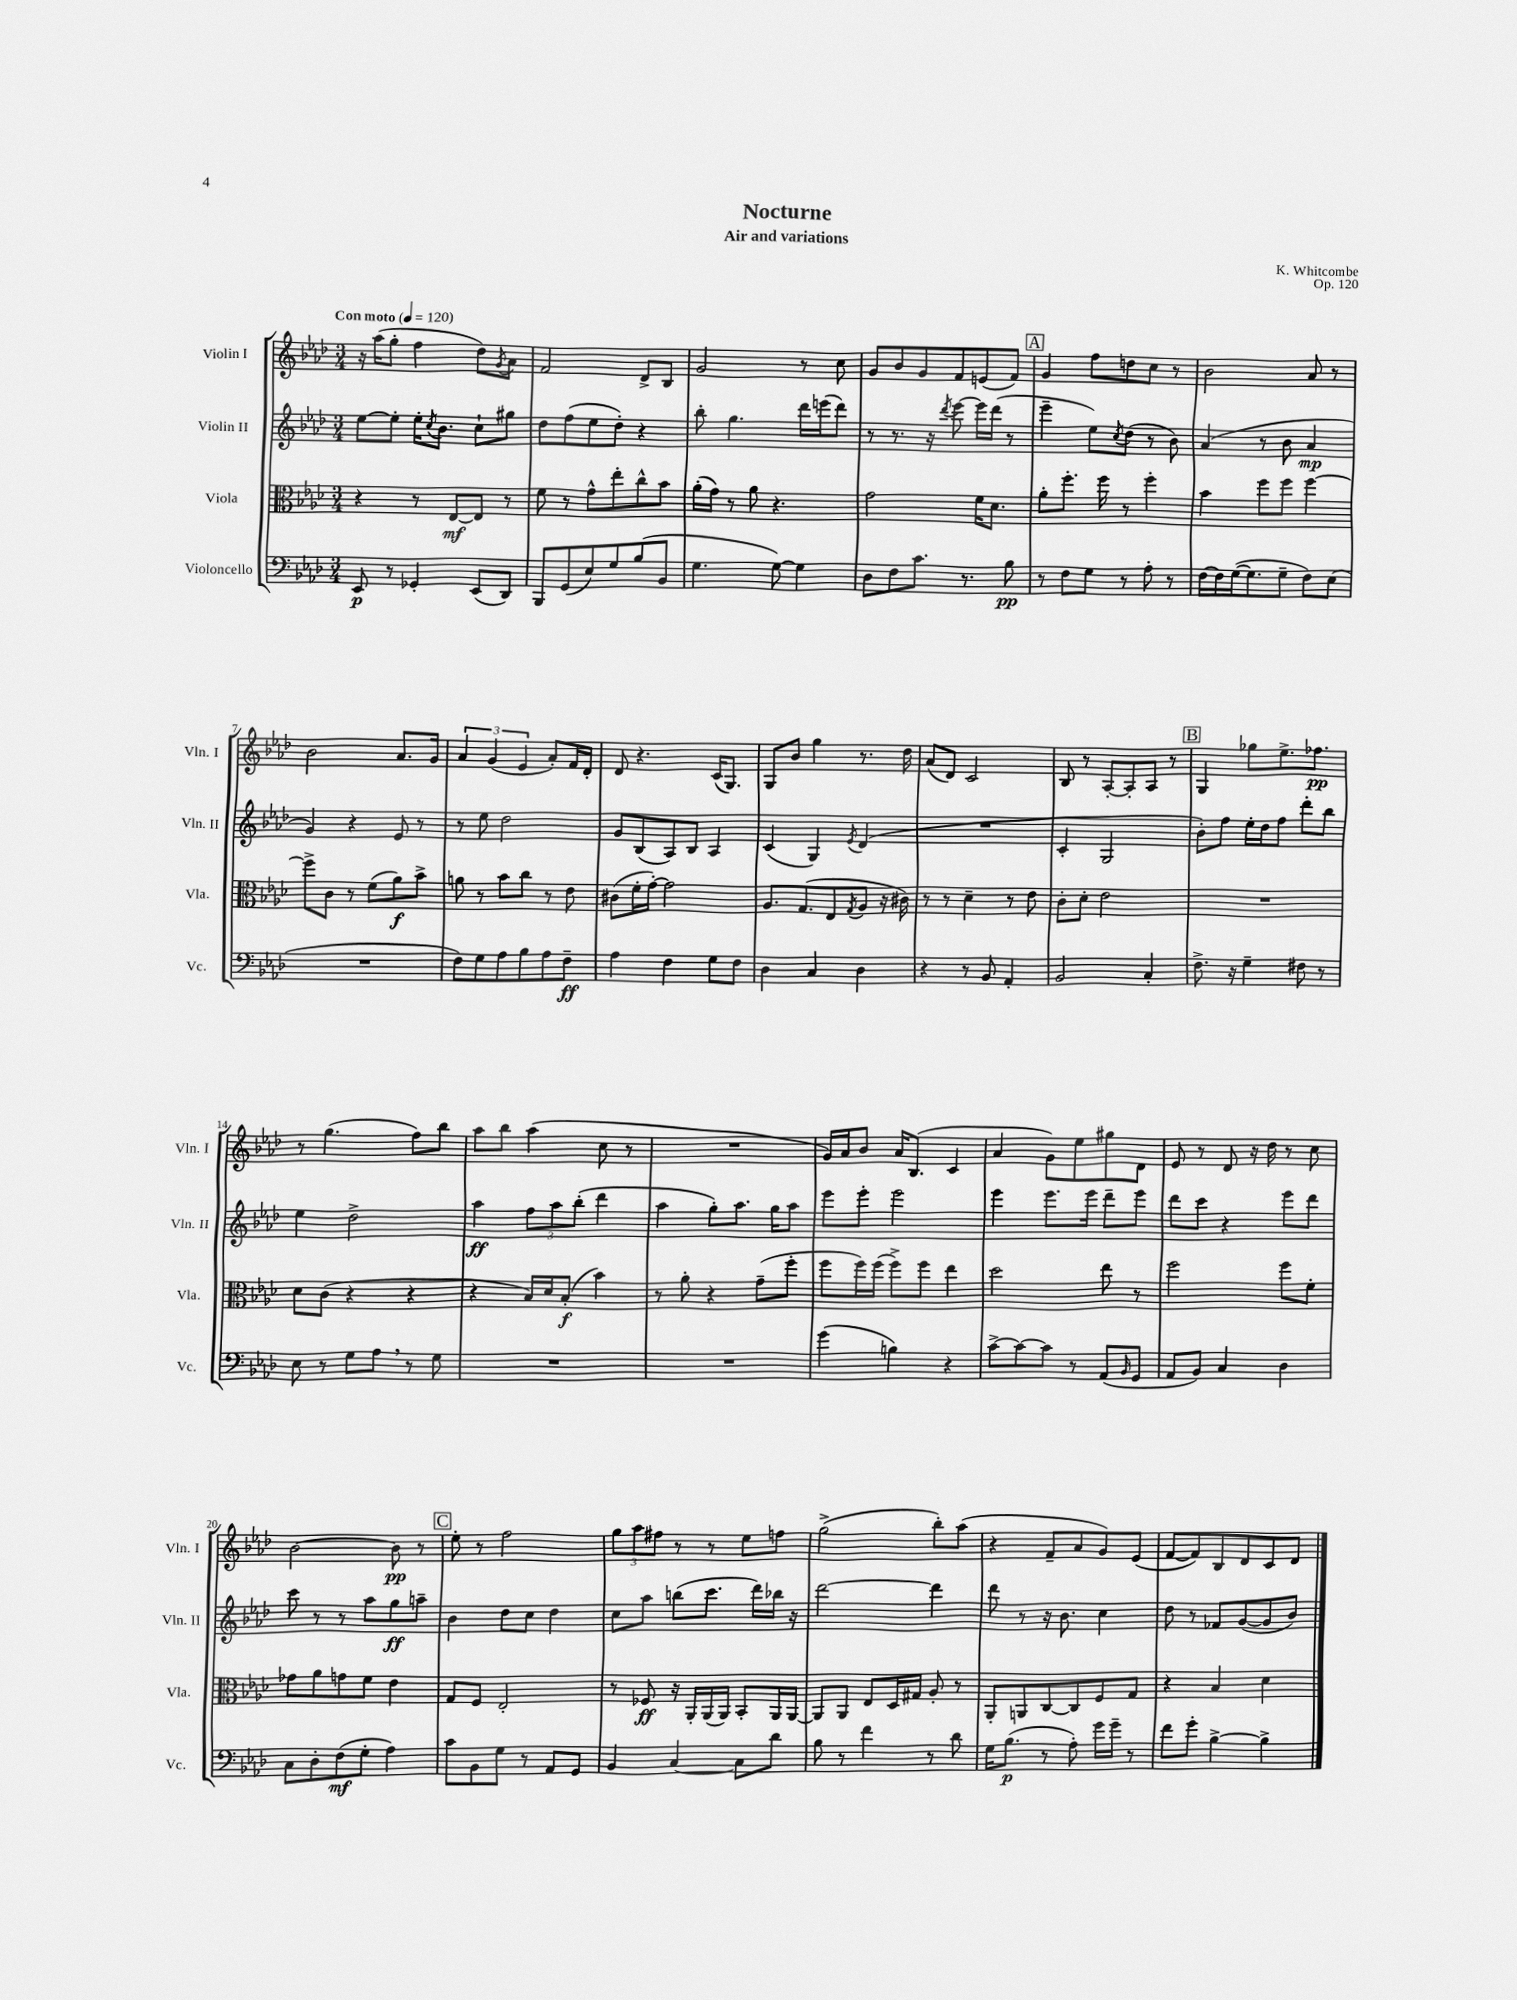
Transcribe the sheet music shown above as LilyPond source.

\header { title = "Nocturne" composer = "K. Whitcombe" subtitle = "Air and variations" opus = "Op. 120" }
<<
\new StaffGroup <<
\new Staff = "s0" \with { instrumentName = "Violin I" shortInstrumentName = "Vln. I" } {
    \clef treble \key aes \major \numericTimeSignature \time 3/4 \tempo "Con moto" 4 = 120
    r16 aes''16( g''8-. f''4 des''8) \acciaccatura { g'8 } aes'8 |
    f'2 des'8-> bes8 |
    g'2 r8 c''8 |
    g'8 bes'8 g'8 f'8 e'8( f'8) |
    \mark \markup { \box "A" } g'4 f''8 d''8 c''8 r8 |
    bes'2 aes'8 r8 |
    bes'2 aes'8. g'16 |
    \tuplet 3/2 { aes'4 g'4( ees'4 } aes'8-.) f'16 des'16-. |
    des'8 r4. c'16( g8.) |
    g8 bes'8 g''4 r8. des''16 |
    aes'8( des'8) c'2 |
    bes8 r8 aes8~-. aes8-. aes8 r8 |
    \mark \markup { \box "B" } g4 ges''8 ees''8.-> fes''8.\pp |
    r8 g''4.( f''8) bes''8 |
    aes''8 bes''8 aes''4( c''8 r8 |
    R2. |
    g'16) aes'16 bes'8 aes'16 bes8.( c'4 |
    aes'4 g'8) ees''8 gis''8 des'8 |
    ees'8 r8 des'8 r16 des''16 r8 c''8 |
    bes'2~ bes'8\pp r8 |
    \mark \markup { \box "C" } ees''8-. r8 f''2 |
    \tuplet 3/2 { g''8 aes''8 fis''8 } r8 r8 ees''8 f''8 |
    g''2->( bes''8-.) aes''8( |
    r4 f'8-- aes'8 g'8) ees'8( |
    f'8~ f'8) bes8 des'8 c'8 des'8 \bar "|." |
}
\new Staff = "s1" \with { instrumentName = "Violin II" shortInstrumentName = "Vln. II" } {
    \clef treble \key aes \major \numericTimeSignature \time 3/4
    ees''8~ ees''8-. ees''16-. \acciaccatura { c''8 } bes'8. c''8-! gis''8 |
    des''8 f''8( ees''8 des''8-.) r4 |
    bes''8-. g''4. des'''16 e'''16( des'''8) |
    r8 r8. r16 \acciaccatura { des'''8 } ees'''8~ ees'''16 des'''16( r8 |
    \mark \markup { \box "A" } ees'''4-- ees''8) \acciaccatura { c''8 } des''8( r8 bes'8) |
    aes'4( r8 bes'8 aes'4\mp |
    g'4) r4 ees'8 r8 |
    r8 ees''8 des''2 |
    g'8 bes8( aes8) bes8 aes4 |
    c'4( g4) \acciaccatura { ees'8 } des'4( |
    R2. |
    c'4-. g2 |
    \mark \markup { \box "B" } bes'8-.) f''8 ees''16-. des''16 f''8 des'''8-. bes''8 |
    ees''4 des''2-> |
    aes''4\ff \tuplet 3/2 { f''8 aes''8 bes''8-.( } des'''4 |
    aes''4 g''8-.) aes''8. g''16 aes''8 |
    ees'''8 ees'''8-. ees'''2 |
    ees'''4 ees'''8. ees'''16 des'''8-- ees'''8 |
    des'''8 c'''8 r4 ees'''8 des'''8 |
    c'''8 r8 r8 aes''8 g''8\ff a''8-- |
    \mark \markup { \box "C" } bes'4 des''8 c''8 des''4 |
    c''8 aes''8 b''8( c'''8. des'''16) bes''16 r16 |
    des'''2~ des'''4 |
    des'''8 r8 r16 bes'8. c''4 |
    des''8 r8 fes'8 g'8~( g'8 bes'8) \bar "|." |
}
\new Staff = "s2" \with { instrumentName = "Viola" shortInstrumentName = "Vla." } {
    \clef alto \key aes \major \numericTimeSignature \time 3/4
    r4 r8 ees8~\mf ees8 r8 |
    f'8 r8 g'8-^ ees''8-. c''8-^ bes'8 |
    aes'16-.( g'16) r8 aes'8 r4. |
    g'2 f'16 des'8. |
    \mark \markup { \box "A" } aes'8-. f''8.-. f''16 r8 f''4-. |
    bes'4 f''8 f''8 f''4~ |
    f''8-> c'8 r8 f'8( aes'8\f) bes'8-> |
    a'8 r8 bes'8 c''8 r8 ees'8 |
    cis'8( f'16-. g'16~-.) g'2 |
    aes8. g8.( ees8 \acciaccatura { g8 } aes8 r16 cis'16) |
    r8 r8 des'4-- r8 ees'8 |
    c'8-. des'8-. ees'2 |
    \mark \markup { \box "B" } R2. |
    des'8 c'8( r4 r4 |
    r4 bes16) des'16 bes8-.\f( bes'4) |
    r8 aes'8-. r4 g'8--( f''8-. |
    f''8 f''16) f''16( f''8->) f''8 ees''4 |
    des''2 ees''8 r8 |
    f''2 f''8 f'8-. |
    ges'8 aes'8 g'8 f'8 ees'4 |
    \mark \markup { \box "C" } g8 f8 ees2-. |
    r8 fes8\ff r16 aes,16-. aes,16( aes,16) bes,8-. aes,16 aes,16~ |
    aes,8 aes,8 ees8 des16 gis16 aes8-. r8 |
    aes,8-. a,8 c8~ c8 f8 g8 |
    r4 bes4 des'4 \bar "|." |
}
\new Staff = "s3" \with { instrumentName = "Violoncello" shortInstrumentName = "Vc." } {
    \clef bass \key aes \major \numericTimeSignature \time 3/4
    ees,8\p r8 ges,4-. ees,8( des,8) |
    bes,,8 g,8( ees8) g8 bes8( bes,8 |
    g4. g8~) g4 |
    des8 f8 c'8. r8. bes8\pp |
    \mark \markup { \box "A" } r8 f8 g8 r8 aes8-. r8 |
    f16~ f16 g16~( g8. g8-- f8) ees8( |
    R2. |
    f8) g8 aes8 bes8 aes8 f8--\ff |
    aes4 f4 g8 f8 |
    des4 c4 des4 |
    r4 r8 bes,8 aes,4-. |
    bes,2 c4-. |
    \mark \markup { \box "B" } f8.-> r16 g4-- fis8 r8 |
    ees8 r8 g8 aes8 \breathe r8 g8 |
    R2. |
    R2. |
    g'4( b4) r4 |
    c'8~-> c'8~ c'8 r8 aes,8( \grace { bes,16 } g,8 |
    aes,8 bes,8) c4 des4 |
    c8 des8-. f8\mf( g8-. aes4) |
    \mark \markup { \box "C" } c'8 bes,8 g8 r8 aes,8 g,8 |
    bes,4 c4~ c8 des'8 |
    bes8 r8 f'4 r8 des'8 |
    g16 bes8.\p( r8 aes8-.) g'16 g'16-- r8 |
    f'8 g'8-. bes4~-> bes4-> \bar "|." |
}
>>
>>
